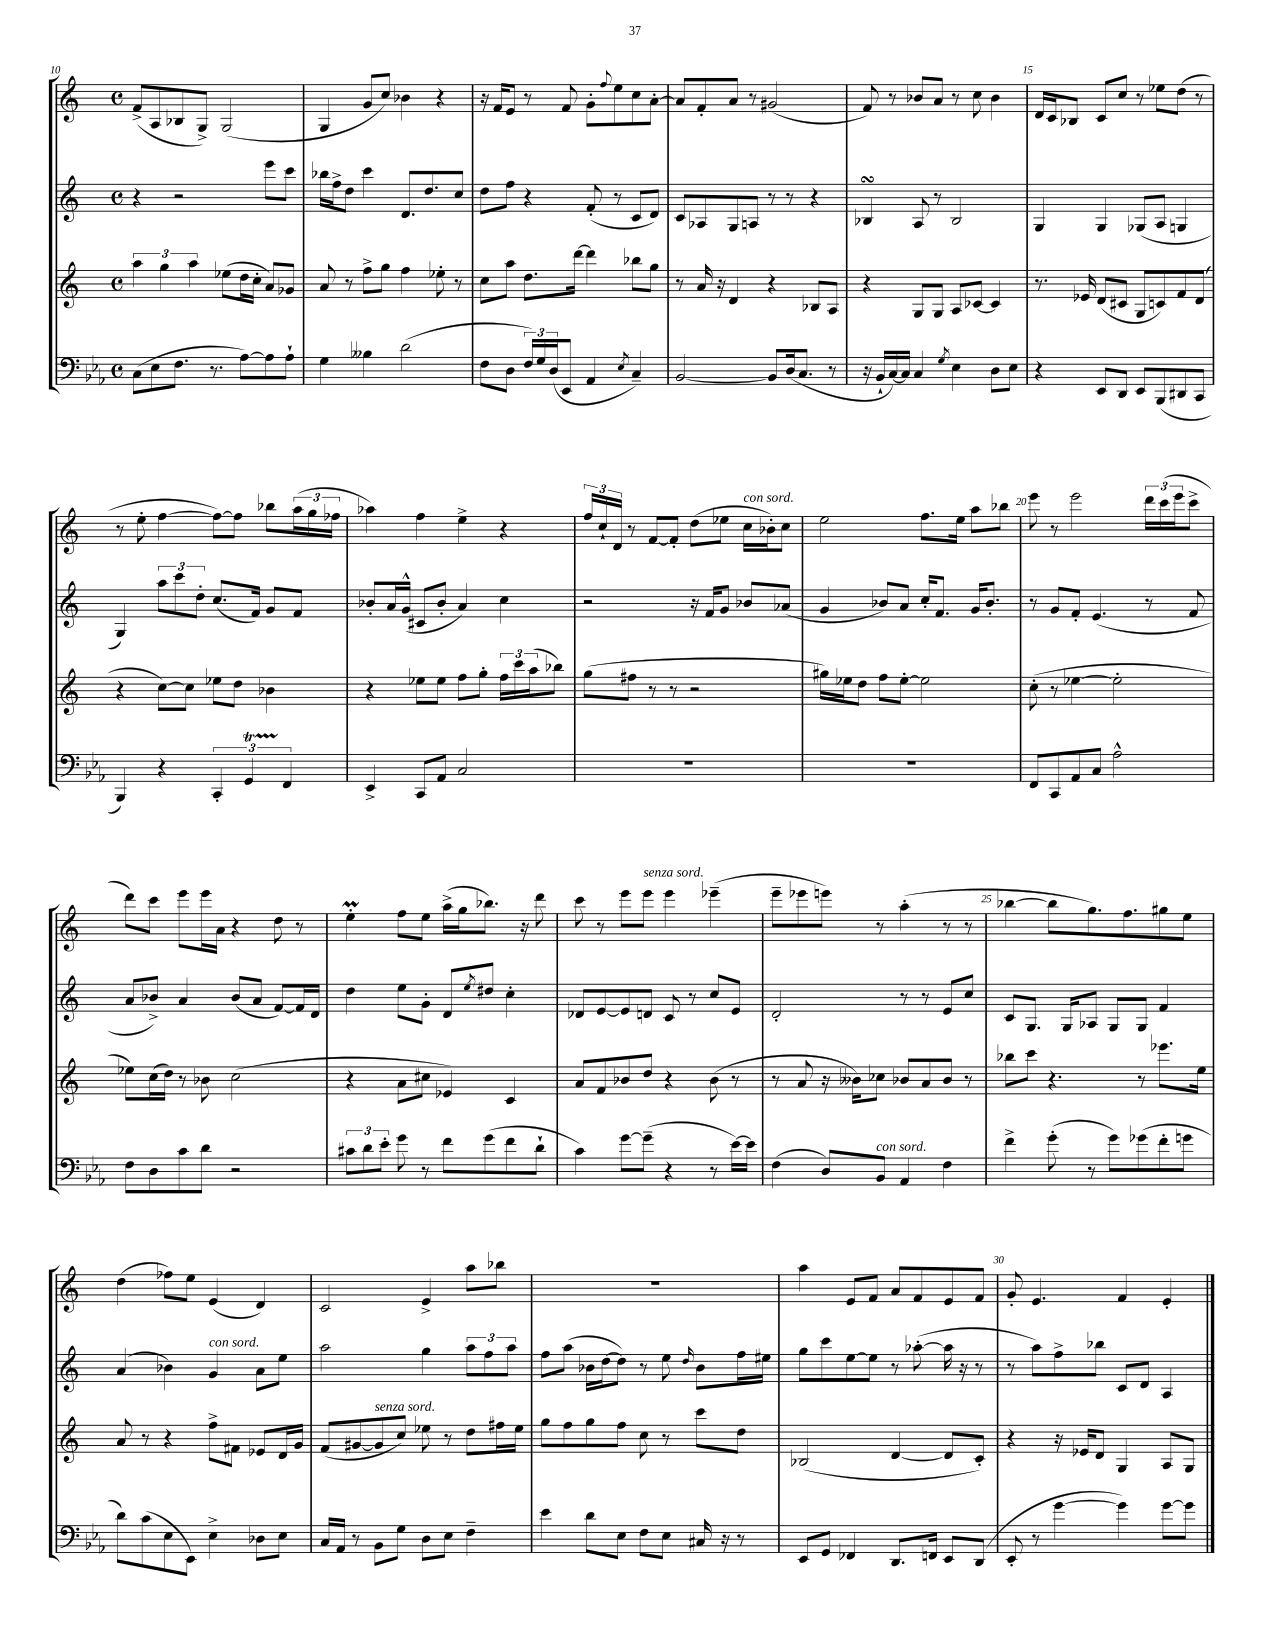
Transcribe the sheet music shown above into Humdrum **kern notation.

**kern	**kern	**kern	**kern
*part4	*part3	*part2	*part1
*staff4	*staff3	*staff2	*staff1
*clefF4	*clefG2	*clefG2	*clefG2
*k[b-e-a-]	*k[]	*k[]	*k[]
*M4/4	*M4/4	*M4/4	*M4/4
*met(c)	*met(c)	*met(c)	*met(c)
=10	=10	=10	=10
(8C\L	6aa\	4r	(8f^/L
8E-\	.	.	8A/
.	6gg\	.	.
8.F\J	.	2r	8B-X/
.	6aa\	.	.
.	.	.	8G^/J)
8.r	.	.	.
.	(8ee-X\L	.	(2G/
[8A-\L)	16dd\L	.	.
.	16cc'\JJ	.	.
8A-\]	8a/L)	8eee\L	.
8A-`\J	8g-X/J	8ccc\J	.
=11	=11	=11	=11
4G\	8a/	16bb-X\LL	4G/
.	.	16ff^\J	.
.	8r	8dd\J	.
4B--X\	8ff^\L	4ccc\	8g/L
.	8gg\J	.	8cc/J)
(2d\	4ff\	8.d/L	4b-X\
.	.	8.dd/	.
.	8ee-X'\	.	4r
.	8r	8cc/J	.
=12	=12	=12	=12
8F\L	8cc\L	8dd\L	16r
.	.	.	16f/KL
8D\J	8aa\J	8ff\J	8e/J
24F/LL)	8.dd\L	4r	8r
24G/	.	.	.
(24D/J	.	.	.
8EE-/J	.	.	8f/
.	[16ddd\Jk	.	.
4AA-/	4ddd\]	(8f'/	8g'\L
.	.	.	8qqff/
.	.	8r	8ee\
8qE-/	.	.	.
4C~/)	8bb-X\L	8c/L	8cc\
.	8gg\J	8d/J)	[8a'\J
=13	=13	=13	=13
[2BB-/	8r	8c/L	8a/L]
.	16a/	8A-X/	8f'/
.	16r	.	.
.	4d/	8G/	8a/J
.	.	8An/J	8r
8BB-/L]	4r	8r	(2g#X/
(16D/k	.	8r	.
8.C/J	.	.	.
.	8B-X/L	4r	.
8r	8A/J	.	.
=14	=14	=14	=14
16r	4r	4B-XsSSs/	8f/)
16BB-`/LL	.	.	.
[16C/)	.	.	8r
16C/JJ]	.	.	.
4C/	8G/L	8A/	8b-X/L
.	8G/J	8r	8a/J
8qG/	.	.	.
4E-\	8A/L	2B-/	8r
.	[8c-X/J	.	8cc\
8D\L	4c-/]	.	4b-\
8E-\J	.	.	.
=15	=15	=15	=15
4r	8.r	4G/	16d/LL
.	.	.	16c/J
.	.	.	8B-X/J
.	16e-X/	.	.
8EE-/L	(8d/L	4G/	8c/L
8DD/J	8c#X/J	.	8cc/J
8EE-/L	8G/L	(8G-X/L	8r
(8BBB-/	8cn/)	8A/J	8ee-X\L
8DD#X/	8f/	4Gn/	(8dd\J
8CC/J	(8d/J	.	8r
!!LO:LB:g=z
=16	=16	=16	=16
4BBB-/)	4r	4G/)	8r
.	.	.	8ee'\
4r	[8cc\L)	12aa\L	[4ff\
.	.	12ccc\	.
.	8cc\J]	.	.
.	.	12dd'\J	.
6CC'/	8ee-X\L	(8.cc/L	8ff\L_)
.	8dd\J	.	8ff\J]
6GGt/	.	.	.
.	.	16f/Jk)	.
.	4b-X\	8g/L	8bb-X\L
6FF/	.	.	.
.	.	8f/J	(24aa\L
.	.	.	24gg\
.	.	.	24ff-X\JJ
=17	=17	=17	=17
4EE-^/	4r	8b-X'/L	4aa-X\)
.	.	16a/L	.
.	.	(16g^^/JJ	.
8CC/L	8ee-X\L	8c#X/L	4ff\
8AA-/J	8ee-\J	8b-'/J	.
2C/	8ff\L	4a/)	4ee^\
.	8gg'\J	.	.
.	24ff\LL	4cc\	4r
.	24ccc\	.	.
.	(24aa\J	.	.
.	8bb-X\J)	.	.
=18	=18	=18	=18
1r	(8gg\L	2r	24ff/LL
.	.	.	24cc`/
.	.	.	24d/JJ
.	8ff#X\J	.	8r
.	8r	.	[8f/L
.	8r	.	8f'/J]
.	2r	16r	(8dd\L
.	.	16f/KL	.
.	.	8g/J	8ee-X\J
!	!	!	!LO:TX:a:i:t=con sord.
.	.	8b-X/L	16cc\LL
.	.	.	16b-X'\J)
.	.	(8a-X/J	8cc\J
=19	=19	=19	=19
1r	16gg#X\LL)	4g/	2ee\
.	16ee-X\J	.	.
.	8dd\J	.	.
.	8ff\L	8b-X/L)	.
.	[8ee-'\J	8a/J	.
.	2ee-\]	16cc'/KL	8.ff\L
.	.	8.f/J	.
.	.	.	16ee\Jk
.	.	16g/KL	8aa\L
.	.	8.b-'/J	.
.	.	.	8bb-X\J
=20	=20	=20	=20
8FF/L	(8cc'\	8r	8eee\
8CC/	8r	8g/L	8r
8AA-/	[4ee-X\	8f'/J	2eee\
8C/J	.	(4.e/	.
2A-^^\	2ee-'\]	.	.
.	.	8r	24ddd\LL
.	.	.	(24ccc\
.	.	.	24eee\J
.	.	8f/	8ccc^\J
!!LO:LB:g=z
=21	=21	=21	=21
8F\L	8ee-X\L)	8a/L	8ddd\L)
8D\	(16cc\L	8b-X^/J)	8ccc\J
.	16dd\JJ)	.	.
8c\	8r	4a/	8eee\L
8d\J	8b-X\	.	16eee\L
.	.	.	16a\JJ
2r	(2cc\	(8b-/L	4r
.	.	8a/J	.
.	.	[8f/L)	8dd\
.	.	16f/L]	8r
.	.	16d/JJ	.
=22	=22	=22	=22
12c#X\L	4r	4dd\	4eem'\
12d\	.	.	.
12e-'\J	.	.	.
8g\	8a\L	8ee\L	8ff\L
8r	8cc#X\J	8g'\J	8ee\J
8f\L	4e-X/)	8d/L	(16aa^\LL
.	.	.	16gg\J
.	.	8qee/	.
(8g\	.	8dd#X/J	8.bb-X\J)
8f\	4c/	4cc'\	.
.	.	.	16r
8d`\J	.	.	8ddd\
=23	=23	=23	=23
4c\)	8a/L	8d-X/L	8ccc\
.	8f/	[8e/	8r
[8g\L	8b-X/	8e/]	8eee\L
!	!	!	!LO:TX:a:i:t=senza sord.
(8g~\J]	8dd/J	8dn/J	8eee\J
4r	4r	8c/	4eee\
.	.	8r	.
8r	(8b-\	8cc/L	(4eee-X~\
[16e-\LL)	8r	8e/J	.
16e-\JJ]	.	.	.
=24	=24	=24	=24
(4F\	8r	2d'/	8eee~\L
.	8a/	.	8eee-X\
8D/L)	16r	.	8eeen\J)
.	16b--X\KL)	.	.
!LO:TX:a:i:t=con sord.	!	!	!
8BB-/J	8cc-X\J	.	8r
4AA-/	8b-X/L	8r	(4aa'\
.	8a/	8r	.
4F\	8b-/J	8e/L	8r
.	8r	8cc/J	8r
=25	=25	=25	=25
4f^\	8bb-X\L	8c/L	[4bb-X\
.	8ccc\J	8.G/J	.
(8g'\	4.r	.	8bb-\L]
.	.	16G/KL	.
8r	.	8A-X/J	8.gg\)
8g\L)	.	8G/L	.
.	.	.	8.ff\
(8g-X\	8r	8G/J	.
8f'\	8.eee-X\L	4f/	8gg#X\
8gn\J	.	.	8ee\J
.	16ee\Jk	.	.
!!LO:LB:g=z
=26	=26	=26	=26
8d\L)	8a/	(4a/	(4dd\
(8c\	8r	.	.
8E-\	4r	4b-X\)	8ff-X\L)
8EE-\J)	.	.	8ee\J
!	!	!LO:TX:a:i:t=con sord.	!
4E-^\	8ff^\L	4g/	(4e/
.	8f#X\J	.	.
8D-X\L	8e-X/L	8a\L	4d/)
8E-\J	16d/L	8ee\J	.
.	16g/JJ	.	.
=27	=27	=27	=27
16C/LL	(8f/L	2aa\	2c/
16AA-/JJ	.	.	.
8r	[8g#X/	.	.
!	!LO:TX:a:i:t=senza sord.	!	!
8BB-\L	8g#/]	.	.
8G\J	8cc/J)	.	.
8D\L	8ee-X\	4gg\	4e^/
8E-\J	8r	.	.
4F~\	8dd\L	12aa\L	8aa\L
.	.	12ff\	.
.	16ff#X\L	.	8bb-X\J
.	.	12aa\J	.
.	16ee-\JJ	.	.
=28	=28	=28	=28
4e-\	8gg\L	8ff\L	1r
.	8ff\	(8aa\J	.
8d\L	8gg\	16b-X\LL	.
.	.	[16dd\J	.
8E-\J	8ff\J	8dd\J])	.
8F\L	8cc\	8r	.
8E-\J	8r	8ee\	.
.	.	16qqdd/	.
16C#X/	8ccc\L	8b-\L	.
16r	.	.	.
8r	8dd\J	16ff\L	.
.	.	16ee#X\JJ	.
=29	=29	=29	=29
8EE-/L	(2B-X/	8gg\L	4aa\
8GG/J	.	8ccc\	.
4FF-X/	.	[8ee\	8e/L
.	.	8ee\J]	8f/J
8.DD/L	[4d/	8r	8a/L
.	.	([8aa-X'\	8f/
16FFn/Jk	.	.	.
8EE-/L	8d/L]	16aa-\]	8e/
.	.	16r	.
(8DD/J	8c'/J)	8r	8f/J
=30	=30	=30	=30
8EE-'/	4r	8r	8g'/
8r	.	8aa\L)	4.e/
[4g\	16r	8ff^\	.
.	16e-X/KL	.	.
.	8d/J	8bb-X\J	.
4g\])	4G/	8c/L	4f/
.	.	8d/J	.
[8g\L	8A/L	4A/	4e'/
8g\J]	8G/J	.	.
==	==	==	==
*-	*-	*-	*-
